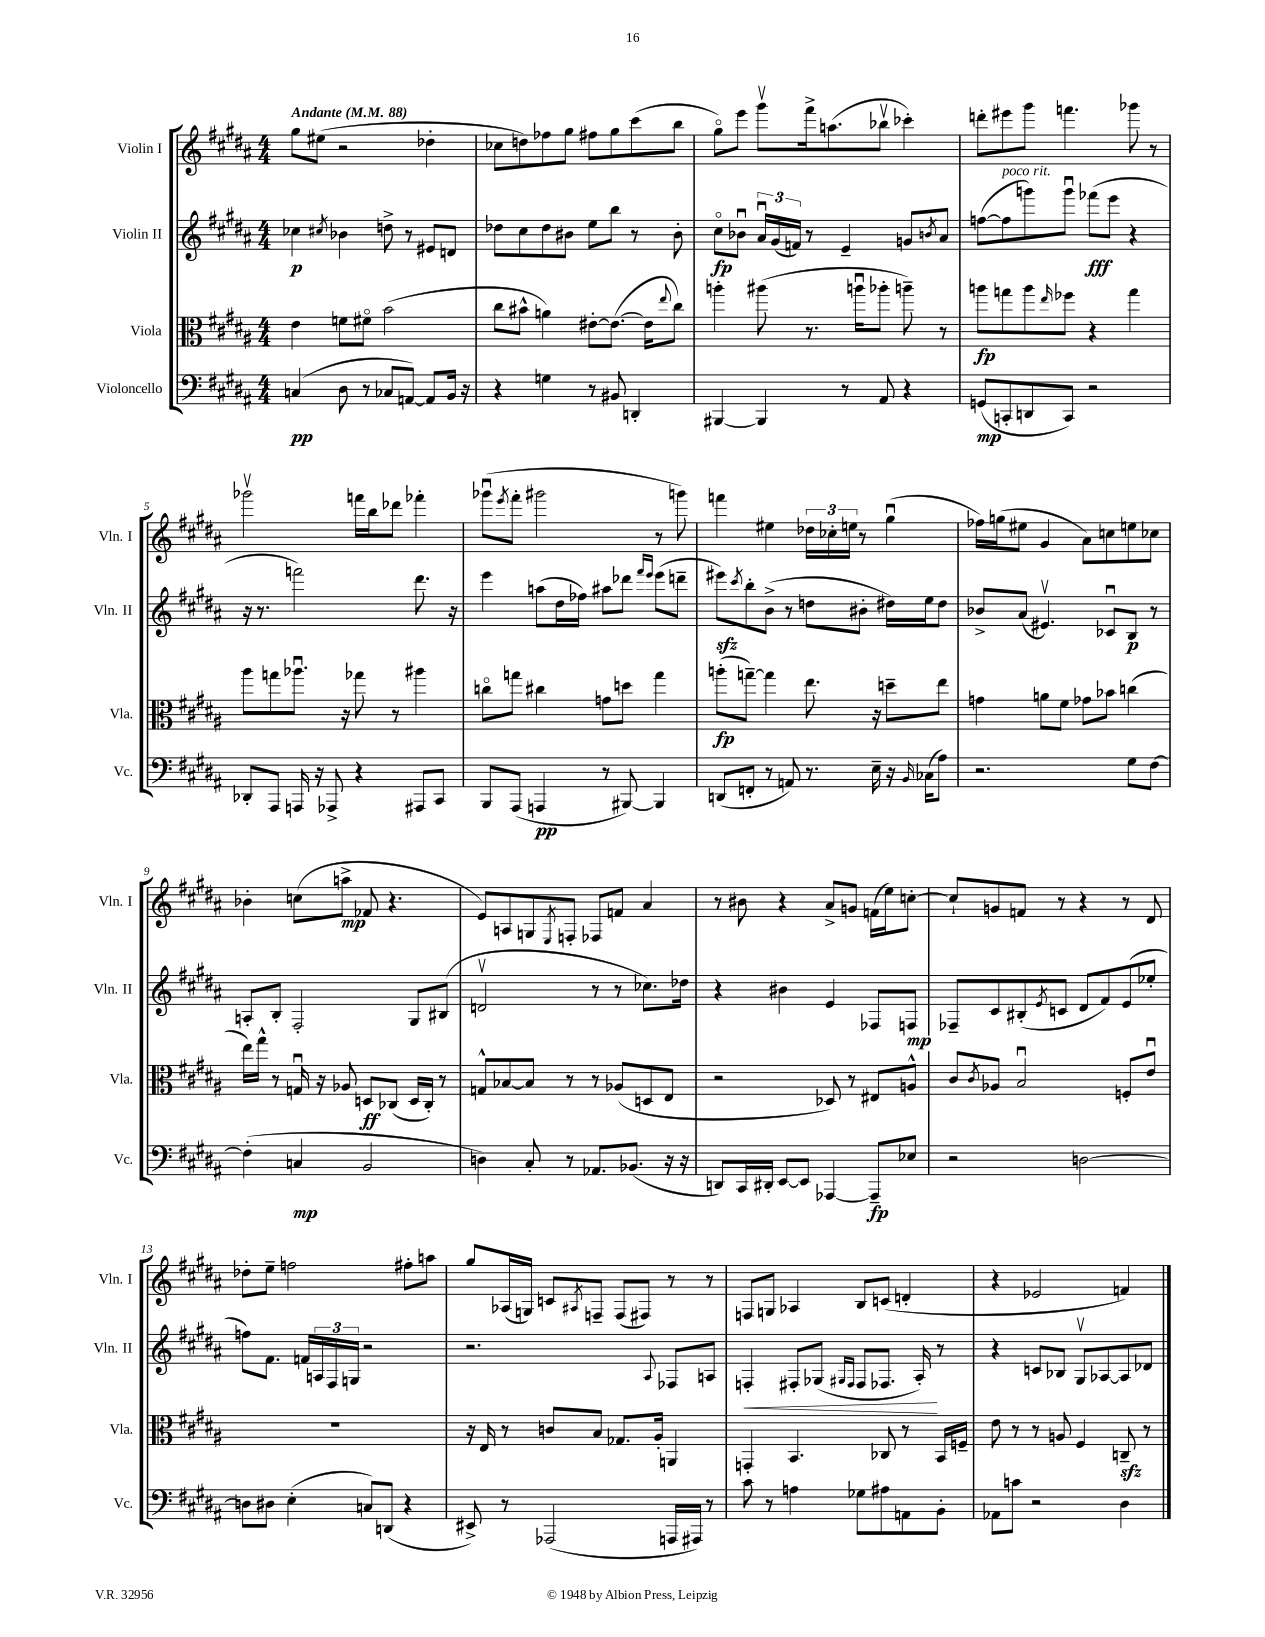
<<
\new StaffGroup <<
\new Staff = "s0" \with { instrumentName = "Violin I" shortInstrumentName = "Vln. I" } {
    \clef treble \key b \major \numericTimeSignature \time 4/4 \tempo "Andante" 4 = 88
    gis''8 eis''8( r2 des''4-. |
    ces''8 d''8) fes''8 gis''8 fis''8 gis''8 cis'''8( b''8 |
    gis''8\flageolet) e'''8 gis'''8\upbow fis'''16-> a''8.( bes''8\upbow ces'''4-.) |
    d'''8-. eis'''8 gis'''8 f'''4. ges'''8 r8 |
    ges'''2\upbow f'''16 b''16 des'''8 fes'''4-. |
    ges'''8\downbow( \acciaccatura { e'''8 } fis'''8-. gis'''2 r8 g'''8) |
    f'''4 eis''4 \tuplet 3/2 { des''16 ces''16-. e''16 } r8 gis''4\downbow( |
    fes''16) g''16( eis''8 gis'4 ais'8) c''8 e''8 ces''8 |
    bes'4-. c''8( a''8->\mp fes'8 r4. |
    e'8) a8 g8 \acciaccatura { e8 } f8-. fes8 f'8 ais'4 |
    r8 bis'8 r4 ais'8-> g'8 f'16( e''16) c''8~-. |
    c''8-! g'8 f'8 r8 r4 r8 dis'8 |
    des''8-. e''8-- f''2 fis''8-. a''8 |
    gis''8 aes16( g16) c'8 \acciaccatura { ais8 } f8-- f8( fis8) r8 r8 |
    f8 g8 aes4 b8 c'8( d'4-. |
    r4 ees'2 f'4) \bar "|." |
}
\new Staff = "s1" \with { instrumentName = "Violin II" shortInstrumentName = "Vln. II" } {
    \clef treble \key b \major \numericTimeSignature \time 4/4
    ces''4\p \acciaccatura { cis''8 } bes'4 d''8-> r8 eis'8 d'8 |
    des''8 cis''8 des''8 bis'8 e''8 b''8 r8 bis'8-. |
    cis''8\flageolet\fp bes'8\downbow \tuplet 3/2 { ais'16\downbow gis'16( f'16) } r8 e'4-- g'8 \acciaccatura { b'8 } ais'8 |
    f''8~( f''8^\markup { \italic "poco rit." } g'''8) g'''8\downbow fes'''8\fff( e'''8 r4 |
    r16 r8. f'''2) dis'''8. r16 |
    e'''4 a''8( dis''16 fes''16) ais''8 des'''8 \grace { fis'''16 e'''16 } e'''8( d'''8-- |
    eis'''8\sfz) \acciaccatura { cis'''8 } b''8-. b'8->( r8 d''8 bis'8-. dis''16) e''16 dis''8 |
    bes'8-> ais'8( eis'4.\upbow) ces'8\downbow b8\p r8 |
    a8-. b8-. fis2-. gis8 bis8( |
    d'2\upbow r8 r8 ces''8.) des''16 |
    r4 bis'4 e'4 fes8 f8\mp |
    fes8-- cis'8 bis8-.( \acciaccatura { e'8 } c'8 dis'8 fis'8) e'8( ees''8-. |
    f''8) fis'8. f'16 \tuplet 3/2 { a16 fis16 g16 } r2 |
    r2. \appoggiatura { ais8 } fes8 a8 |
    f4-.\< fis8-. ges8( \grace { gis16 fis16 } fis8 fes8. ais16-.\!) r8 |
    r4 c'8 bes8 gis8\upbow aes8~ aes8 des'8 \bar "|." |
}
\new Staff = "s2" \with { instrumentName = "Viola" shortInstrumentName = "Vla." } {
    \clef alto \key b \major \numericTimeSignature \time 4/4
    e'4 f'8 fis'8\flageolet b'2( |
    cis''8 bis'8-^ a'4) eis'8~-. eis'8.~( eis'16 \appoggiatura { e''8 } cis''8) |
    a''4-. ais''8( r8. a''16\downbow aes''8-. a''8--) r8 |
    a''8\fp g''8 a''8 \grace { e''16 } fes''8 r4 g''4 |
    ais''8 g''8 aes''8.\downbow r16 ges''8 r8 ais''4 |
    c''8\flageolet g''8 cis''4 g'8 d''8 g''4 |
    a''8-.\fp( g''8~--) g''4 e''8. r16 d''8-- e''8 |
    g'4 a'8 fis'8 ges'8 bes'8 c''4( |
    e''16) gis''16-^ r8 g16\downbow r16 aes8 d8\ff ces8( d16 ces16-.) r8 |
    g8-^ bes8~ bes8 r8 r8 aes8( d8 e8 |
    r2 des8) r8 eis8 a8-^ |
    cis'8 \acciaccatura { cis'8 } aes8 b2\downbow f8-. e'8\downbow |
    R1 |
    r16 e16 r8 c'8 b8 ges8. ais16-. a,4 |
    g,4-. b,4. ces8 r8 b,16 f16-- |
    e'8 r8 r8 a8 fis4 c8--\sfz r8 \bar "|." |
}
\new Staff = "s3" \with { instrumentName = "Violoncello" shortInstrumentName = "Vc." } {
    \clef bass \key b \major \numericTimeSignature \time 4/4
    c4\pp( dis8 r8 ces8 a,8~) a,8 b,16 r16 |
    r4 g4 r8 bis,8 d,4-. |
    bis,,4~ bis,,4 r8 ais,8 r4 |
    g,8\mp( c,8-. d,8 c,8) r2 |
    des,8-. ais,,8 a,,16 r16 aes,,8-> r4 ais,,8 cis,8 |
    b,,8 ais,,8( a,,4\pp r8 bis,,8~) bis,,4 |
    d,8( f,8-. r8 a,8) r8. e16-- r16 \grace { b,16 } ces16( ais8) |
    r2. gis8 fis8~ |
    fis4-.( c4\mp b,2 |
    d4) cis8-. r8 aes,8. bes,8.( r16 r16 |
    d,8) cis,16 dis,16-. e,8~ e,8 aes,,4~ aes,,8--\fp ees8 |
    r2 d2~ |
    d8 dis8 e4-.( c8) d,8( r4 |
    eis,8->) r8 aes,,2( a,,16 ais,,16) r8 |
    cis'8 r8 a4 ges8 ais8 a,8 b,8-. |
    aes,8 c'8 r2 dis4 \bar "|." |
}
>>
>>
